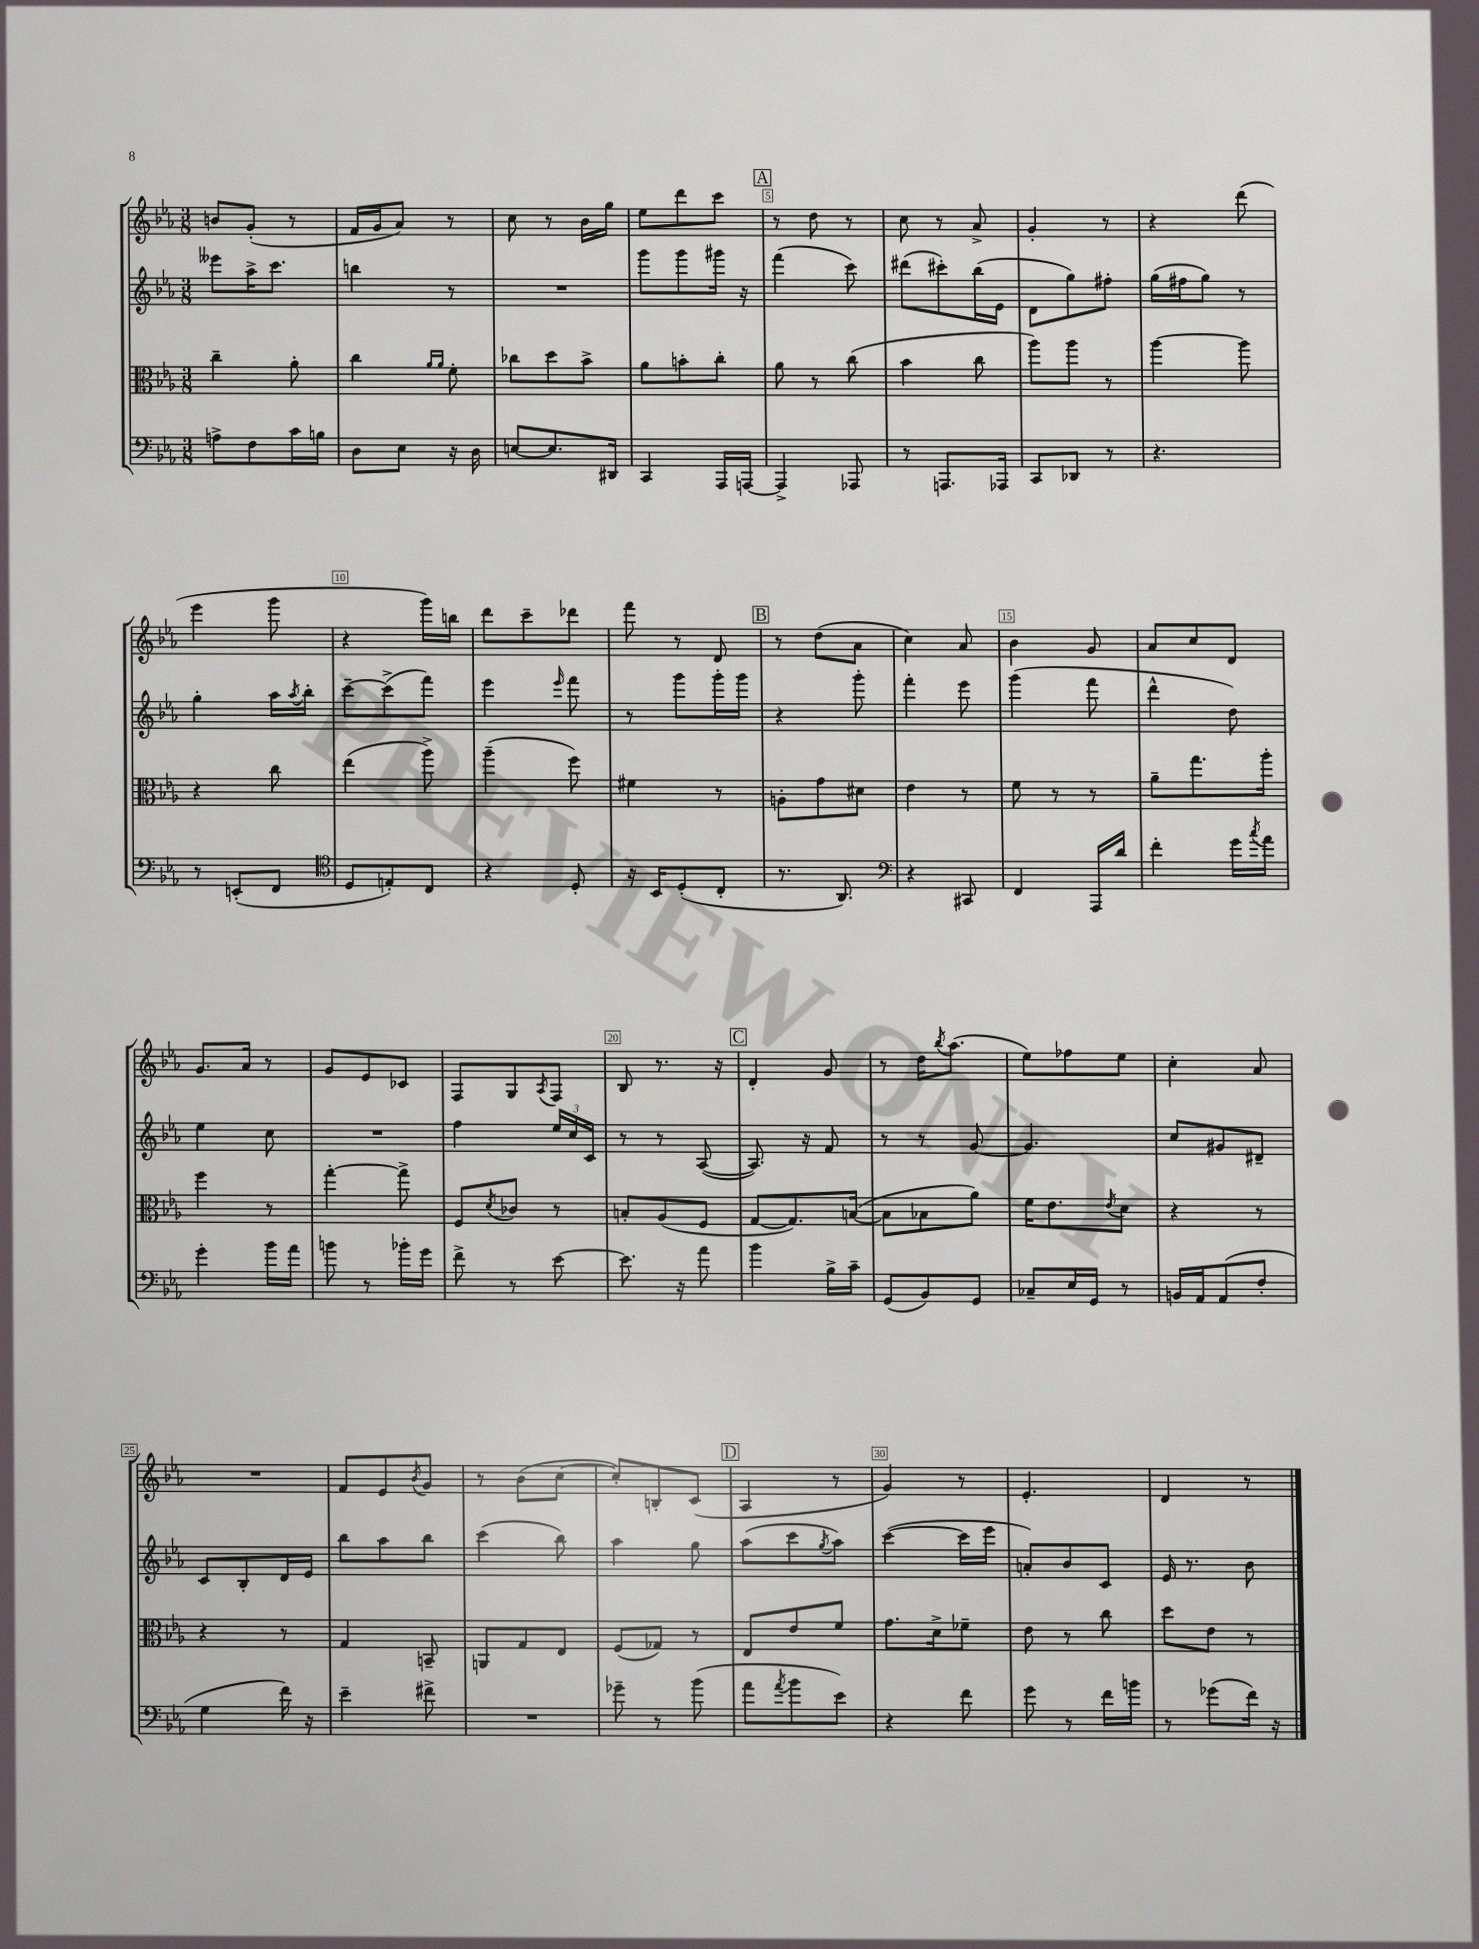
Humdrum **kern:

**kern	**kern	**kern	**kern
*staff4	*staff3	*staff2	*staff1
*clefF4	*clefC3	*clefG2	*clefG2
*k[b-e-a-]	*k[b-e-a-]	*k[b-e-a-]	*k[b-e-a-]
*M3/8	*M3/8	*M3/8	*M3/8
8A^	4cc~	8eee--	8b
8F	.	16aa-^	(8g'
.	.	8.ccc	.
16c	8a-'	.	8r
16B	.	.	.
=	=	=	=
8D	4cc	4bb	16f
.	.	.	16g
8E-	.	.	8a-)
.	16qqa-	.	.
.	16qqa-	.	.
16r	8f'	8r	8r
16D	.	.	.
=	=	=	=
[8E	8cc-	4.r	8cc
8.E]	8dd	.	8r
.	8b-^	.	16b-
16DD#	.	.	16gg
=	=	=	=
4CC	8a-	8ggg	8ee-
.	8b'	8ggg	8ddd
16AAA-	8cc'	16ggg#	8ccc
[16AAA	.	16r	.
=	=	=	=
4AAA^]	8a-	(4fff	8r
.	8r	.	8dd
8AAA-	(8cc	8ccc)	8r
=	=	=	=
8r	4b-	(8ddd#	8cc
8.AAA	.	8ccc#')	8r
.	8cc	(16bb-	8a-^
16AAA-	.	16e-	.
=	=	=	=
8CC	8aa-)	8d	4g'
8DD-	8aa-	8gg)	.
8r	8r	8ff#'	8r
=	=	=	=
4.r	[4aa-	(16gg	4r
.	.	16ff#	.
.	.	8gg)	.
.	8aa-]	8r	(8ddd
=	=	=	=
8r	4r	4gg'	4eee-
(8EE'	.	.	.
8FF	8cc	16aa-	8ggg
.	.	8qaa-	.
.	.	16bb-'	.
=	=	=	=
*clefC4	*	*	*
8D	(4ee-	[8ccc~	4r
8E')	.	(8ccc^]	.
8C	8aa-^)	8fff)	16ggg)
.	.	.	16bb
=	=	=	=
4r	(4aa-~	4eee-	8ddd
.	.	.	8ccc~
.	.	16qqeee-	.
8D'	8ff)	8fff	8ddd-
=	=	=	=
16r	4f#	8r	8fff
16BB-	.	.	.
(8D'	.	8ggg	8r
8C'	8r	16ggg'	8d
.	.	16ggg	.
=	=	=	=
8.r	8A'	4r	8r
.	8g	.	(8dd
8.AA-)	.	.	.
.	8d#	8ggg'	8a-
=	=	=	=
*clefF4	*	*	*
4r	4e-	4fff'	4cc)
8CC#	8r	8eee-	8a-
=	=	=	=
4FF	8f	(4ggg	4b-
.	8r	.	.
16AAA-	8r	8fff	8g
16d	.	.	.
=	=	=	=
4f'	8a-~	4ddd^^	8a-
.	8.gg	.	8cc
16g	.	8dd)	8d
8qcc	.	.	.
16a-	16aa-'	.	.
=	=	=	=
4g'	4ff	4ee-	8.g
.	.	.	16a-
16b-	8r	8cc	8r
16a-	.	.	.
=	=	=	=
8b	[4gg'	4.r	8g
8r	.	.	8e-
16b-'	8gg^]	.	8c-
16g	.	.	.
=	=	=	=
8f^	8F	4ff	8F
.	8qd	.	.
8r	8c-	.	8G
.	.	.	8qA-
[8e-	8r	24ee-	8F
.	.	24cc	.
.	.	24c	.
=	=	=	=
8.e-]	8B'	8r	8B-
.	(8A-	8r	8.r
16r	.	.	.
8a-	8F	([8A-	.
.	.	.	16r
=	=	=	=
4b-	[8G	8.A-])	4d'
.	8.G])	.	.
.	.	16r	.
16B-^	.	8f	8g
16c~	([16B	.	.
=	=	=	=
(8GG	8B]	8r	8r
8BB-)	8B-	8r	16dd
.	.	.	8qbb-
.	.	.	(8.aa-
8GG	8a-)	[8g	.
=	=	=	=
8C-~	16f	4.g]	8ee-)
.	8.e-	.	.
16E-	.	.	8ff-
16GG	.	.	.
.	8qe-	.	.
8r	8d	.	8ee-
=	=	=	=
16BB	4r	8cc	4cc'
16AA-	.	.	.
(8AA-	.	8g#	.
8F'	8r	8d#~	8a-
=	=	=	=
4G	4r	8c	4.r
.	.	8B-'	.
16f)	8r	16d	.
16r	.	16e-	.
=	=	=	=
4e-~	4G	8bb-	8f
.	.	8aa-	8e-
.	.	.	8qb-
8f#^	8BB~	8bb-	8g
=	=	=	=
4.r	8AA	(4ccc	8r
.	8G	.	(8b-
.	8E-	8bb-)	[8cc
=	=	=	=
8g-~	(8F	4aa-	8cc'])
8r	8G-)	.	8B'
(8b-	8r	8gg	(8c
=	=	=	=
8a-	8E-	(8aa-	4A-
8qa-	.	.	.
8b-	8e-	8ccc	.
.	.	8qgg	.
8e-)	8f	8aa-)	8r
=	=	=	=
4r	8.g	([4ccc	4g)
.	16d^	.	.
8f	8f-~	16ccc]	8r
.	.	16eee-	.
=	=	=	=
8g	8e-	8a')	4.e-'
8r	8r	8b-	.
16f	8cc	8c	.
16b	.	.	.
=	=	=	=
8r	8dd	16e-	4d
.	.	8.r	.
(8g-	8e-	.	.
16f)	8r	8b-	8r
16r	.	.	.
==	==	==	==
*-	*-	*-	*-
